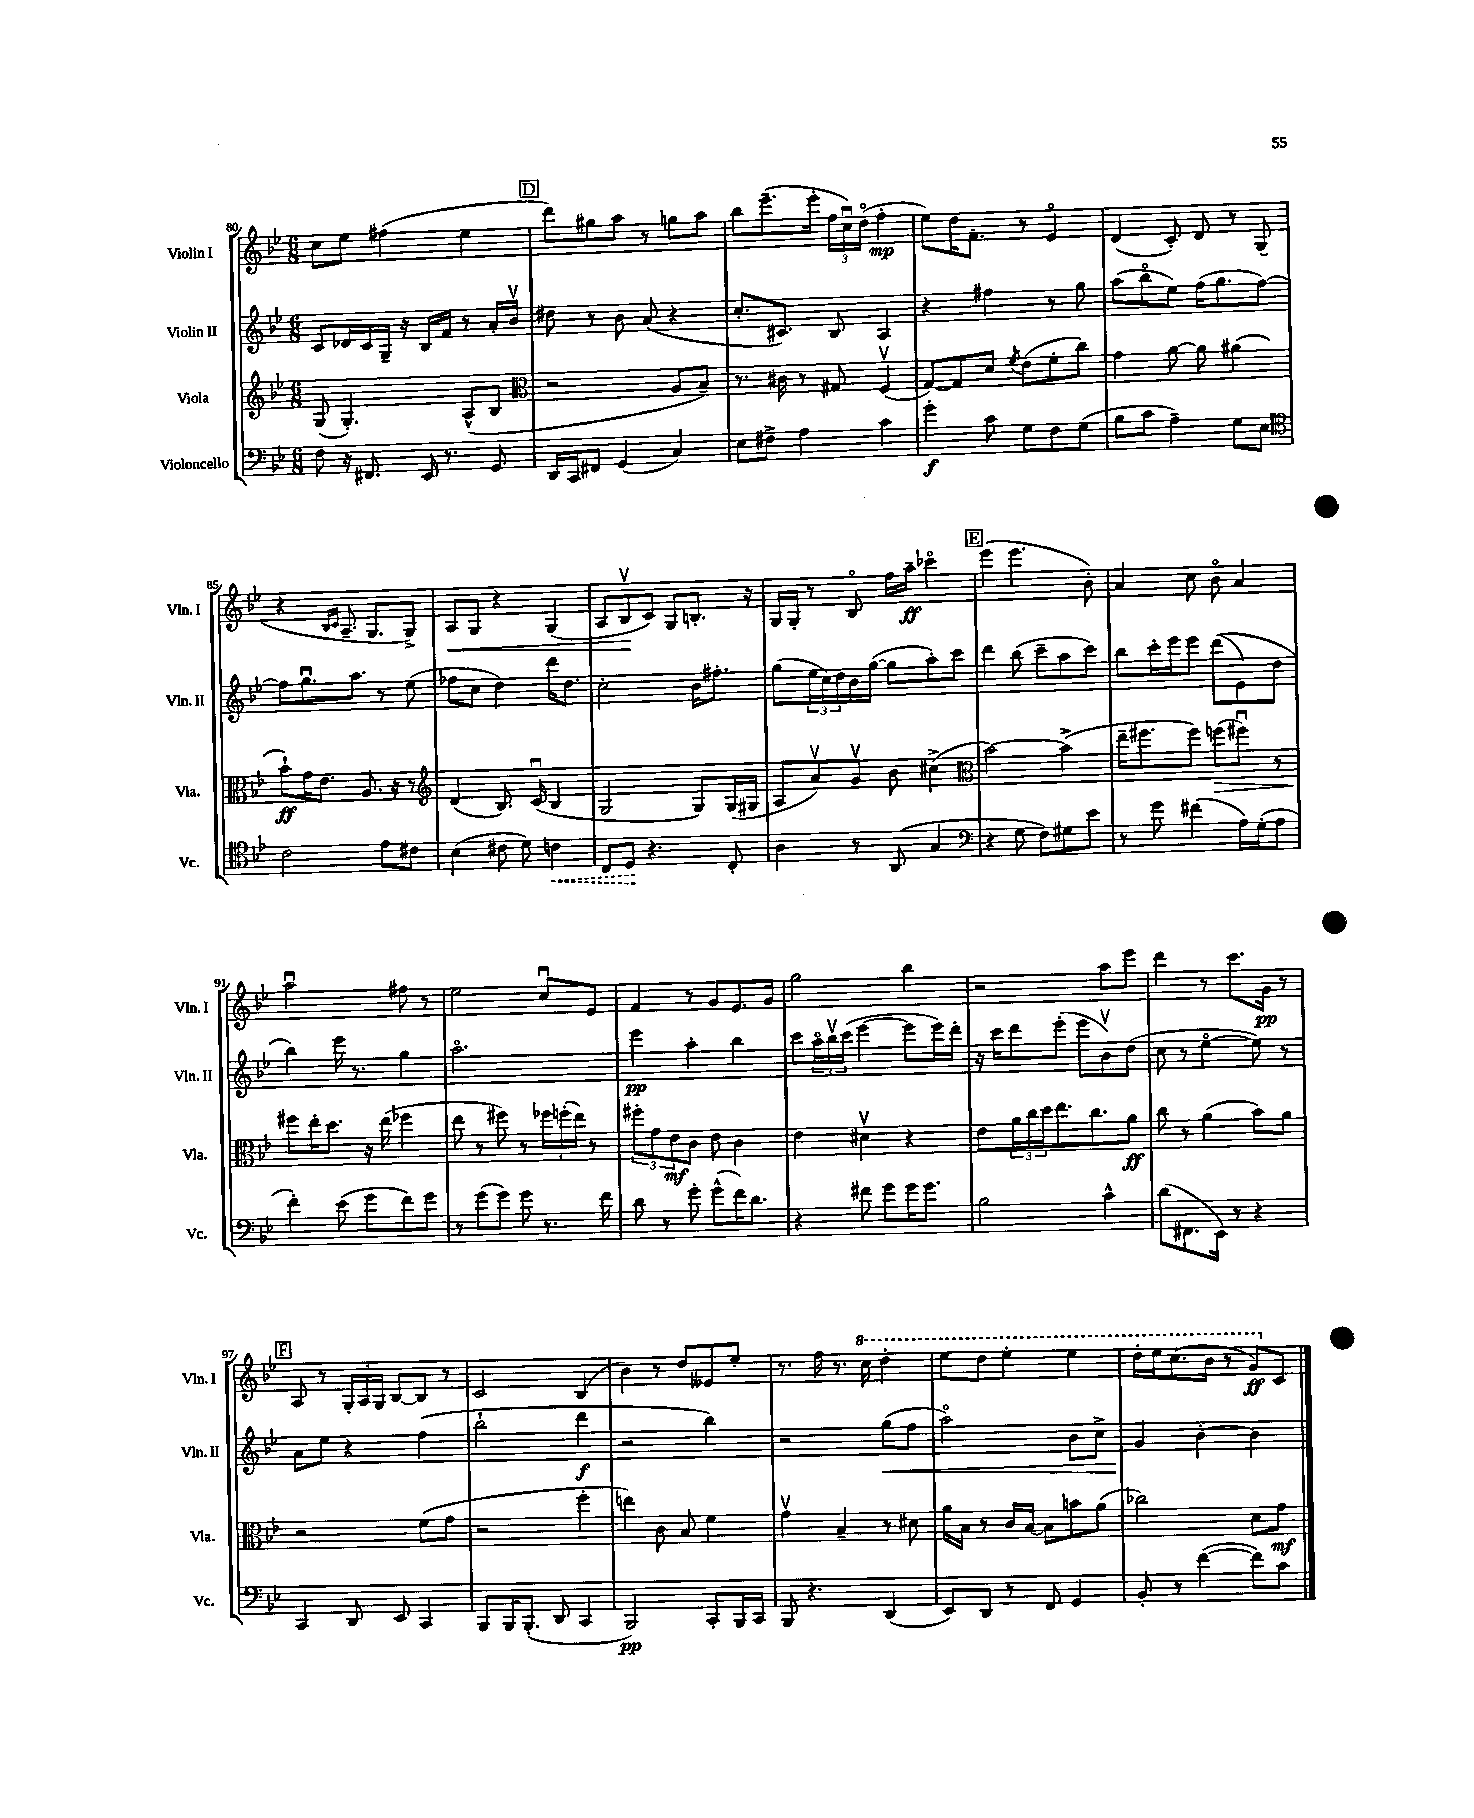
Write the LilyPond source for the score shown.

<<
\new StaffGroup <<
\new Staff = "s0" \with { instrumentName = "Violin I" shortInstrumentName = "Vln. I" } {
    \clef treble \key bes \major \numericTimeSignature \time 6/8
    c''8 ees''8 fis''4( ees''4 |
    \mark \markup { \box "D" } d'''8) gis''8 a''8 r8 g''8 a''8 |
    bes''8 ees'''8.--( ees'''16-. \tuplet 3/2 { f''16 c''16\downbow) d''16\flageolet( } f''4-.\mp |
    ees''8) d''16 f'8.-. r8 ees'4\flageolet |
    d'4( c'8-.) d'8 r8 g8( |
    r4 \grace { bes16 c'16 } a8.-- g8. g8->) |
    a8\< g8 r4 g4( |
    a8 bes8\upbow\! c'8) g8 b8.-. r16 |
    g16 g16-. r8 bes8\flageolet f''16 a''16--\ff ces'''4\flageolet |
    \mark \markup { \box "E" } ees'''4( ees'''4. bes'8-.) |
    a'4 c''8 bes'8\flageolet a'4 |
    a''2\downbow fis''8 r8 |
    ees''2 c''8\downbow ees'8 |
    f'4 r8 g'8 ees'8. g'16 |
    g''2 bes''4 |
    r2 a''8 ees'''8 |
    d'''4 r8 c'''8. g'16\pp r8 |
    \mark \markup { \box "F" } a8 r8 \tuplet 3/2 { g16-. a16 g16 } bes8~ bes8 r8 |
    c'2 bes4( |
    bes'4) r8 d''8 eeses'8 ees''8-. |
    r8. f''16 r8. \ottava #1 c'''16 d'''4-. |
    ees'''8 d'''8 ees'''4-. ees'''4 |
    d'''16-. ees'''16 c'''8.( bes''16 r8 g''8\ff) \ottava #0 c'8 \bar "|." |
}
\new Staff = "s1" \with { instrumentName = "Violin II" shortInstrumentName = "Vln. II" } {
    \clef treble \key bes \major \numericTimeSignature \time 6/8
    c'8 des'16 c'16 g16-- r16 bes16 f'16 r8 a'16-. bes'16\upbow |
    \mark \markup { \box "D" } dis''8 r8 bes'8 a'8( r4 |
    c''8.-. cis'8.) bes8 a4 |
    r4 fis''4 r8 g''8 |
    a''8( bes''8\flageolet ees''8) f''16( g''8. f''8~) |
    f''8 g''8.\downbow a''8. r8 ees''8( |
    fes''8 c''8 d''4) d'''16 d''8. |
    c''2-. bes'16 fis''8.-. |
    g''8( \tuplet 3/2 { ees''16 c''16) d''16 } bes'16 g''16~( g''8 a''8-.) c'''8 |
    \mark \markup { \box "E" } d'''4 bes''8( c'''8-- a''8 c'''8) |
    bes''8 c'''16-. ees'''16 ees'''8 d'''8(\( ees'8) d''8 |
    bes''4\) ees'''16 r8. g''4 |
    a''2.\flageolet |
    ees'''4\pp a''4-. bes''4 |
    c'''8 \tuplet 3/2 { a''16\flageolet bes''16\upbow c'''16( } ees'''4~ ees'''8 ees'''16) d'''16-. |
    r16 c'''16 d'''8 ees'''8-.( ees'''8 bes'8\upbow) d''8( |
    c''8 r8 ees''4~\flageolet ees''8) r8 |
    \mark \markup { \box "F" } a'8 ees''8 r4 f''4( |
    bes''2-! d'''4\f |
    r2 bes''4) |
    r2 g''8\<( f''8 |
    a''2\flageolet) bes'8 c''8-> |
    g'4\! bes'4~-. bes'4 \bar "|." |
}
\new Staff = "s2" \with { instrumentName = "Viola" shortInstrumentName = "Vla." } {
    \clef treble \key bes \major \numericTimeSignature \time 6/8
    g8( g4.-.) a8-^( bes8 |
    \mark \markup { \box "D" } \clef alto r2 a8 bes8--) |
    r8. cis'16 r8 gis8 f4\upbow( |
    g8~) g8 d'8 \acciaccatura { f'8 } ees'8( f'8-. c''8) |
    g'4 a'8~ a'8 ais'4( |
    bes'8-!\ff) g'16 ees'8. a8. r16 r8 |
    \clef treble d'4( bes8.) c'16\downbow( bes4 |
    g2 g8) g16( gis16 |
    a8 a'8\upbow) g'8\upbow bes'8 cis''4->( |
    \mark \markup { \box "E" } \clef alto bes'2~) bes'4->( |
    ees''16-- fis''8. fis''8) f''8\>( fis''8\downbow) r8 |
    fis''8\! ees''16-. d''8. r16 ees''16( fes''4 |
    ees''8 r8 fis''8) r8 \tuplet 3/2 { fes''16 f''16-.( ees''16) } r8 |
    \tuplet 3/2 { fis''8-. g'8 ees'8\mf } c'8 ees'8 c'4 |
    ees'4 dis'4\upbow r4 |
    ees'8 \tuplet 3/2 { a'16 c''16 d''16 } ees''8. c''8. a'8\ff |
    c''8 r8 a'4( bes'8) a'8 |
    \mark \markup { \box "F" } r2 f'8( g'8 |
    r2 f''4-. |
    e''4) c'8 bes8 f'4 |
    g'4\upbow bes4-- r8 dis'8 |
    a'16 bes16 r8 c'16 bes16~ bes8 b'8 a'8( |
    ces''2) d'8 g'8\mf \bar "|." |
}
\new Staff = "s3" \with { instrumentName = "Violoncello" shortInstrumentName = "Vc." } {
    \clef bass \key bes \major \numericTimeSignature \time 6/8
    f8 r16 fis,8. ees,16 r8. g,8 |
    \mark \markup { \box "D" } d,16 c,16 fis,8 g,4( c4) |
    ees8 fis8-> a4 c'4 |
    g'4-.\f c'8 g8 f8 g8( |
    bes8 c'8 a4--) g8 ees8 |
    \clef tenor c'2 ees'8 cis'8 |
    bes4( cis'8 d'8) \once \override Hairpin.style = #'dashed-line c'4\< |
    c8 d8\! r4. c8-. |
    a4 r8 a,8( g4 |
    \mark \markup { \box "E" } \clef bass r4 g8 f8) gis8 ees'8 |
    r8 g'8 fis'4( a16) g16-.( a8 |
    f'4-.) ees'8( g'8 f'8) g'8 |
    r8 g'8( g'8) g'8 r8. f'16 |
    d'8 r8 g'8-. g'8-^( f'16) d'8. |
    r4 fis'8 g'8 g'16 g'8. |
    bes2 c'4-^ |
    d'8( fis,8. ees,16) r8 r4 |
    \mark \markup { \box "F" } c,4 d,8 ees,8 c,4 |
    bes,,8 bes,,16 bes,,8.-.( d,8 c,4 |
    bes,,2\pp) c,8-. bes,,16 c,16 |
    bes,,8 r4. d,4( |
    ees,8) d,8 r8 f,8 g,4 |
    bes,8-. r8 f'4~( f'8) c'8 \bar "|." |
}
>>
>>
\layout { \context { \Score currentBarNumber = #80 } }
